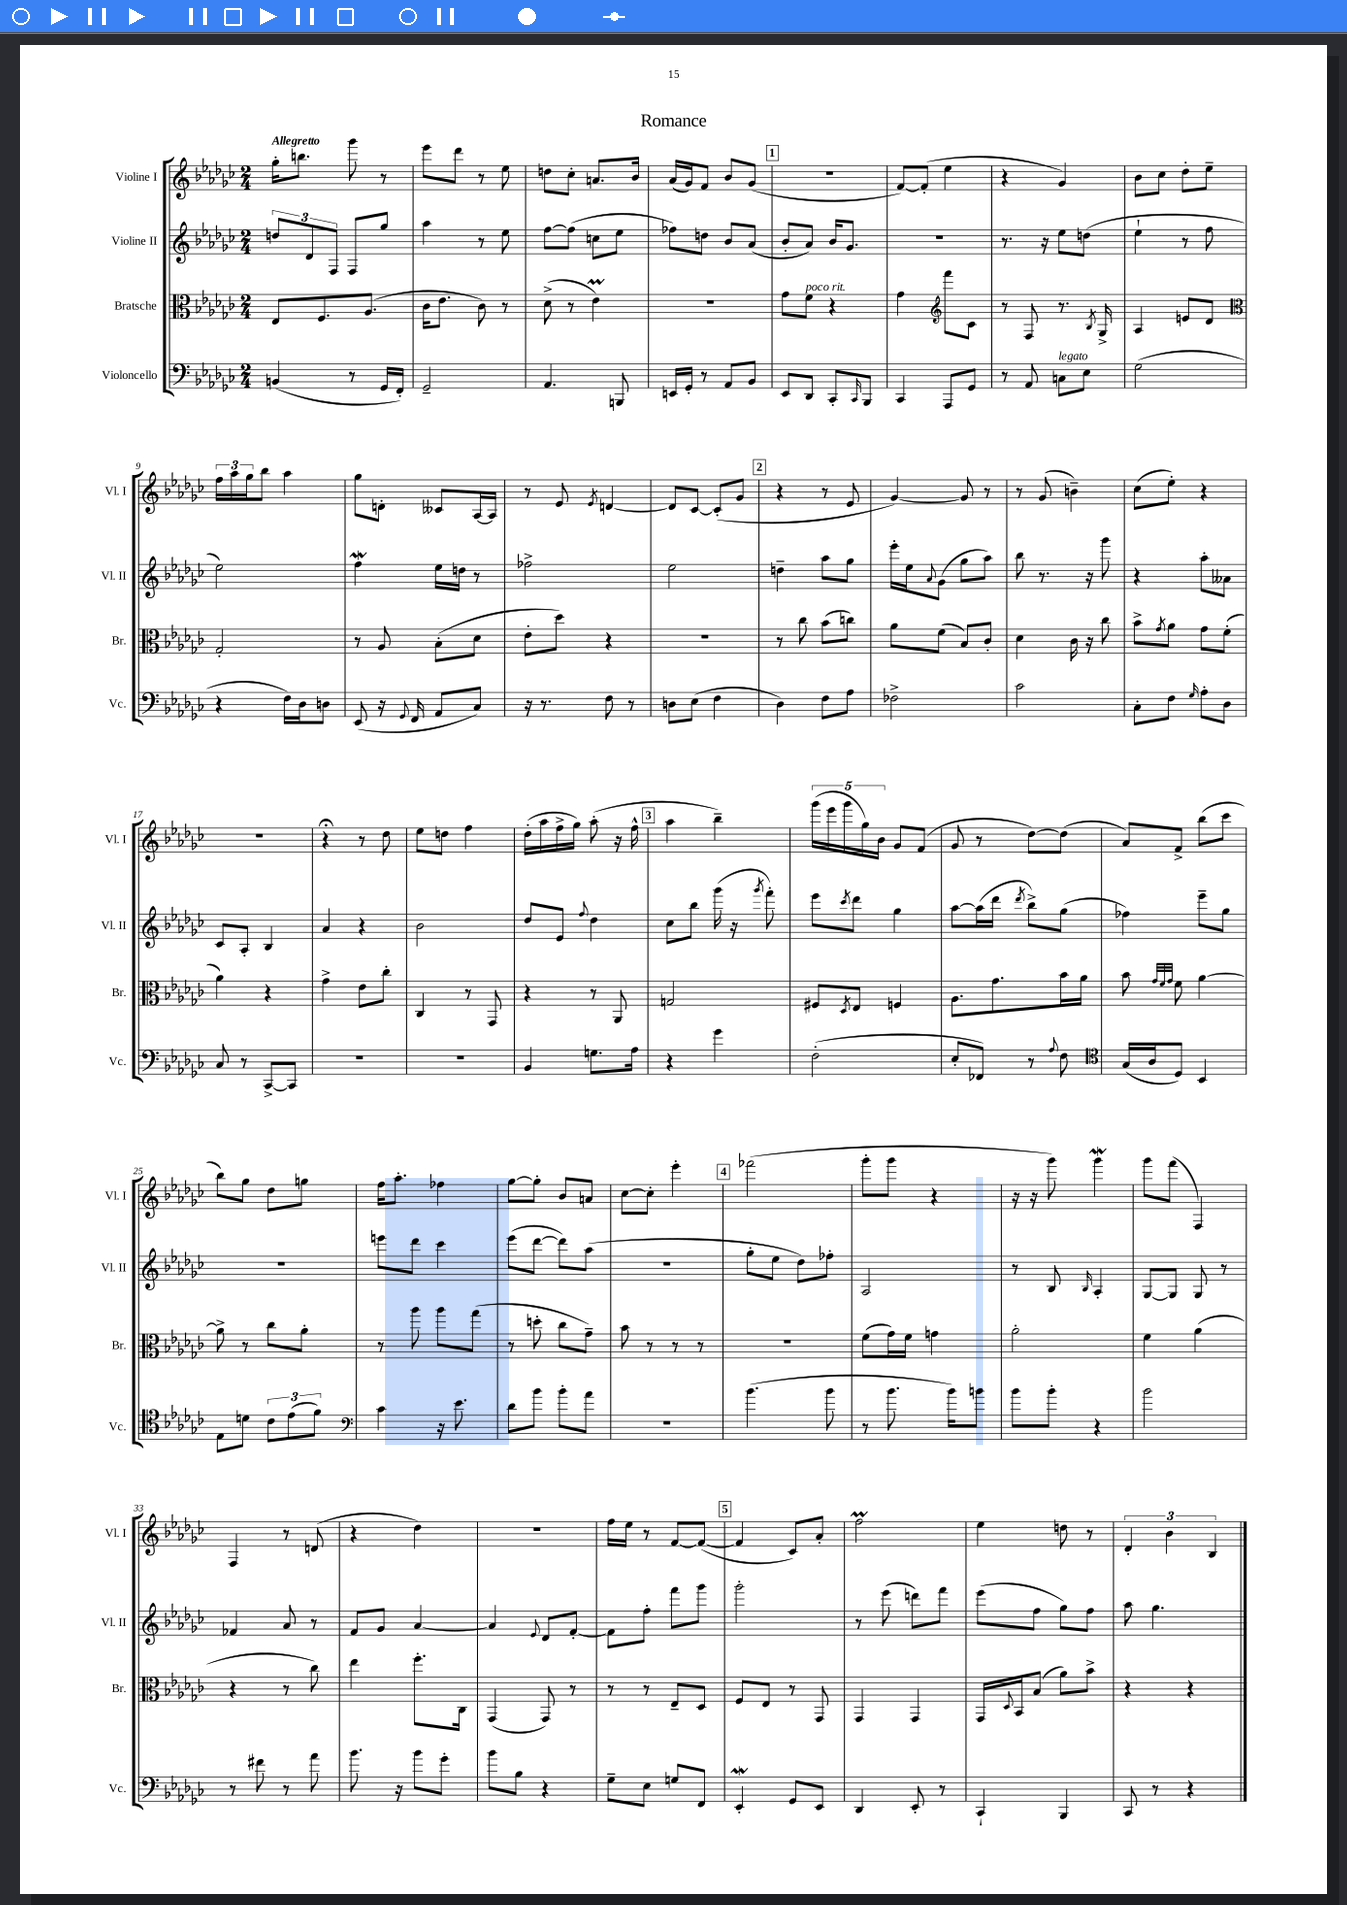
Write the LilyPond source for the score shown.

\header { title = "Romance" }
<<
\new StaffGroup <<
\new Staff = "s0" \with { instrumentName = "Violine I" shortInstrumentName = "Vl. I" } {
    \clef treble \key ges \major \numericTimeSignature \time 2/4 \tempo "Allegretto"
    ges''16-. b''8. ges'''8 r8 |
    ees'''8 des'''8 r8 ees''8 |
    d''8 ces''8-. a'8. bes'16 |
    aes'16( ges'16) f'8 bes'8 ges'8( |
    \mark \markup { \box "1" } r2 |
    f'8~) f'8-.( ees''4 |
    r4 ges'4) |
    bes'8 ces''8 des''8-. ees''8-- |
    \tuplet 3/2 { f''16 aes''16 ges''16 } bes''8 aes''4 |
    ges''8 d'8-. ceses'8 aes16~ aes16 |
    r8 ees'8 \acciaccatura { ees'8 } d'4~ |
    d'8 ces'8~ ces'8-.( ges'8 |
    \mark \markup { \box "2" } r4 r8 ees'8 |
    ges'4~) ges'8 r8 |
    r8 ges'8( b'4--) |
    ces''8( ees''8-.) r4 |
    R2 |
    r4\fermata r8 des''8 |
    ees''8 d''8 f''4 |
    des''16-.( aes''16 f''16-> ges''16) aes''8-.( r16 f''16-^ |
    \mark \markup { \box "3" } aes''4 bes''4--) |
    \tuplet 5/4 { ges'''16( ees'''16 ges'''16 ges''16) bes'16 } ges'8 f'8( |
    ges'8 r8 des''8~) des''8( |
    aes'8) f'8-> bes''8( ces'''8 |
    bes''8) ges''8 des''8 g''8 |
    f''16 aes''8.-. fes''4 |
    ges''8~ ges''8-. bes'8 a'8 |
    ces''8~ ces''8-. ees'''4-. |
    \mark \markup { \box "4" } fes'''2( |
    ges'''8-. ges'''8 r4 |
    r16 r16 ges'''8) ges'''4\mordent |
    ges'''8 f'''8( f4) |
    f4 r8 d'8( |
    r4 des''4) |
    R2 |
    f''16 ees''16 r8 f'8~ f'8~( |
    \mark \markup { \box "5" } f'4 ces'8) aes'8-. |
    f''2\prall |
    ees''4 d''8 r8 |
    \tuplet 3/2 { des'4-. bes'4 bes4 } \bar "|." |
}
\new Staff = "s1" \with { instrumentName = "Violine II" shortInstrumentName = "Vl. II" } {
    \clef treble \key ges \major \numericTimeSignature \time 2/4
    \tuplet 3/2 { d''8 des'8 f8 } f8 ges''8 |
    aes''4 r8 ees''8 |
    f''8~ f''8( c''8 ees''8 |
    fes''8) d''8 bes'8 aes'8( |
    \mark \markup { \box "1" } bes'8-. aes'8) bes'16 ges'8. |
    r2 |
    r8. r16 ees''8 d''8( |
    ees''4-! r8 f''8 |
    ees''2) |
    f''4\mordent ees''16 d''16 r8 |
    fes''2-> |
    ees''2 |
    \mark \markup { \box "2" } d''4-- aes''8 ges''8 |
    ees'''16-. ees''16 \appoggiatura { aes'8 } ges'8( ges''8 aes''8) |
    bes''8 r8. r16 ges'''8 |
    r4 aes''8-. aeses'8 |
    ces'8 aes8-. bes4 |
    aes'4 r4 |
    bes'2 |
    des''8 ees'8 \appoggiatura { f''8 } des''4 |
    \mark \markup { \box "3" } ces''8 bes''8 ges'''16( r16 \acciaccatura { ges'''8 } f'''8-.) |
    ees'''8 \acciaccatura { ces'''8 } des'''8 ges''4 |
    aes''8~ aes''16( des'''16 \acciaccatura { des'''8 } bes''8->) ges''8( |
    fes''4) ees'''8-- ges''8 |
    R2 |
    e'''8 des'''8 ces'''4 |
    ees'''8( des'''8~ des'''8) aes''8( |
    r2 |
    \mark \markup { \box "4" } ges''8-. ees''8 des''8) fes''8-. |
    aes2 |
    r8 bes8 \grace { bes16 } aes4-. |
    ges8~ ges8 ges8 r8 |
    fes'4 aes'8 r8 |
    f'8 ges'8 aes'4~ |
    aes'4 \appoggiatura { ees'8 } des'8 f'8~-. |
    f'8 f''8-. f'''8 ges'''8 |
    \mark \markup { \box "5" } ges'''2-. |
    r8 ees'''8( d'''8) f'''8 |
    ees'''8( f''8 ges''8) f''8 |
    aes''8 ges''4. \bar "|." |
}
\new Staff = "s2" \with { instrumentName = "Bratsche" shortInstrumentName = "Br." } {
    \clef alto \key ges \major \numericTimeSignature \time 2/4
    ees8 f8. aes8.( |
    ces'16 ees'8. ces'8) r8 |
    des'8->( r8 ees'4\prall) |
    R2 |
    \mark \markup { \box "1" } ges'8 f'8^\markup { \italic "poco rit." } r4 |
    ges'4 \clef treble f'''8 ces'8 |
    r8 f8 r8. \acciaccatura { bes8 } ges16-> |
    aes4 e'8 des'8 |
    \clef alto ges2-. |
    r8 aes8 bes8-.( des'8 |
    ees'8-. des''8) r4 |
    R2 |
    \mark \markup { \box "2" } r8 ces''8 bes'8( c''8) |
    aes'8 f'8( bes8) ces'8-. |
    des'4 ces'16 r16 ces''8 |
    bes'8-> \acciaccatura { ges'8 } aes'8 ges'8 f'8-.( |
    aes'4) r4 |
    ges'4-> ees'8 ces''8-. |
    ces4 r8 ges,8 |
    r4 r8 aes,8 |
    \mark \markup { \box "3" } g2 |
    fis8 \acciaccatura { des8 } ees8 f4 |
    aes8. ges'8. bes'16 aes'16 |
    bes'8 \grace { ges'32 f'32 ges'32 } f'8 aes'4~ |
    aes'8-> r8 ces''8 aes'8-. |
    r8 aes''8 aes''8 ges''8( |
    r8 d''8-. ces''8 ges'8--) |
    bes'8 r8 r8 r8 |
    \mark \markup { \box "4" } R2 |
    f'8( ges'16) f'16 g'4 |
    aes'2-. |
    f'4 aes'4( |
    r4 r8 ces''8) |
    ees''4 f''8.-. ces16 |
    ges,4( ges,8) r8 |
    r8 r8 ees8-- des8 |
    \mark \markup { \box "5" } f8 ees8 r8 ges,8 |
    ges,4 ges,4 |
    ges,16 \appoggiatura { des8 } bes,16 bes8( aes'8) bes'8-> |
    r4 r4 \bar "|." |
}
\new Staff = "s3" \with { instrumentName = "Violoncello" shortInstrumentName = "Vc." } {
    \clef bass \key ges \major \numericTimeSignature \time 2/4
    b,4( r8 ges,16 f,16-.) |
    ges,2-- |
    aes,4. b,,8 |
    e,16 ges,16-. r8 aes,8 bes,8 |
    \mark \markup { \box "1" } ees,8 des,8 ces,8-. \grace { ces,16 } bes,,8 |
    ces,4 aes,,8 ges,8 |
    r8 aes,8 c8^\markup { \italic "legato" } ees8 |
    ges2( |
    r4 f16) des16 d8 |
    ees,8( r16 \appoggiatura { ges,8 } f,16 aes,8 ces8) |
    r16 r8. f8 r8 |
    d8 ees8( f4 |
    \mark \markup { \box "2" } des4) f8 aes8 |
    fes2-> |
    ces'2 |
    ces8-. f8 \grace { ges16 } aes8-. des8 |
    ces8 r8 ces,8~-> ces,8 |
    R2 |
    R2 |
    bes,4 g8. aes16 |
    \mark \markup { \box "3" } r4 ges'4 |
    f2-.( |
    ees8-. fes,8) r8 \appoggiatura { aes8 } f8 |
    \clef tenor ges16( aes16 des8) bes,4 |
    ees8 d'8 \tuplet 3/2 { ces'8 ees'8( f'8) } |
    \clef bass ces'4 r16 ees'8. |
    des'8 bes'8 bes'8-. aes'8 |
    R2 |
    \mark \markup { \box "4" } bes'4.( bes'8 |
    r8 bes'8. bes'16) b'8 |
    bes'8 bes'8-. r4 |
    bes'2 |
    r8 fis'8 r8 aes'8 |
    bes'8. r16 bes'8 ges'8-. |
    bes'8 bes8 r4 |
    ges8-- ees8 g8 f,8 |
    \mark \markup { \box "5" } ees,4-.\mordent ges,8 ees,8 |
    des,4 ees,8-. r8 |
    ces,4-! bes,,4 |
    ces,8 r8 r4 \bar "|." |
}
>>
>>
